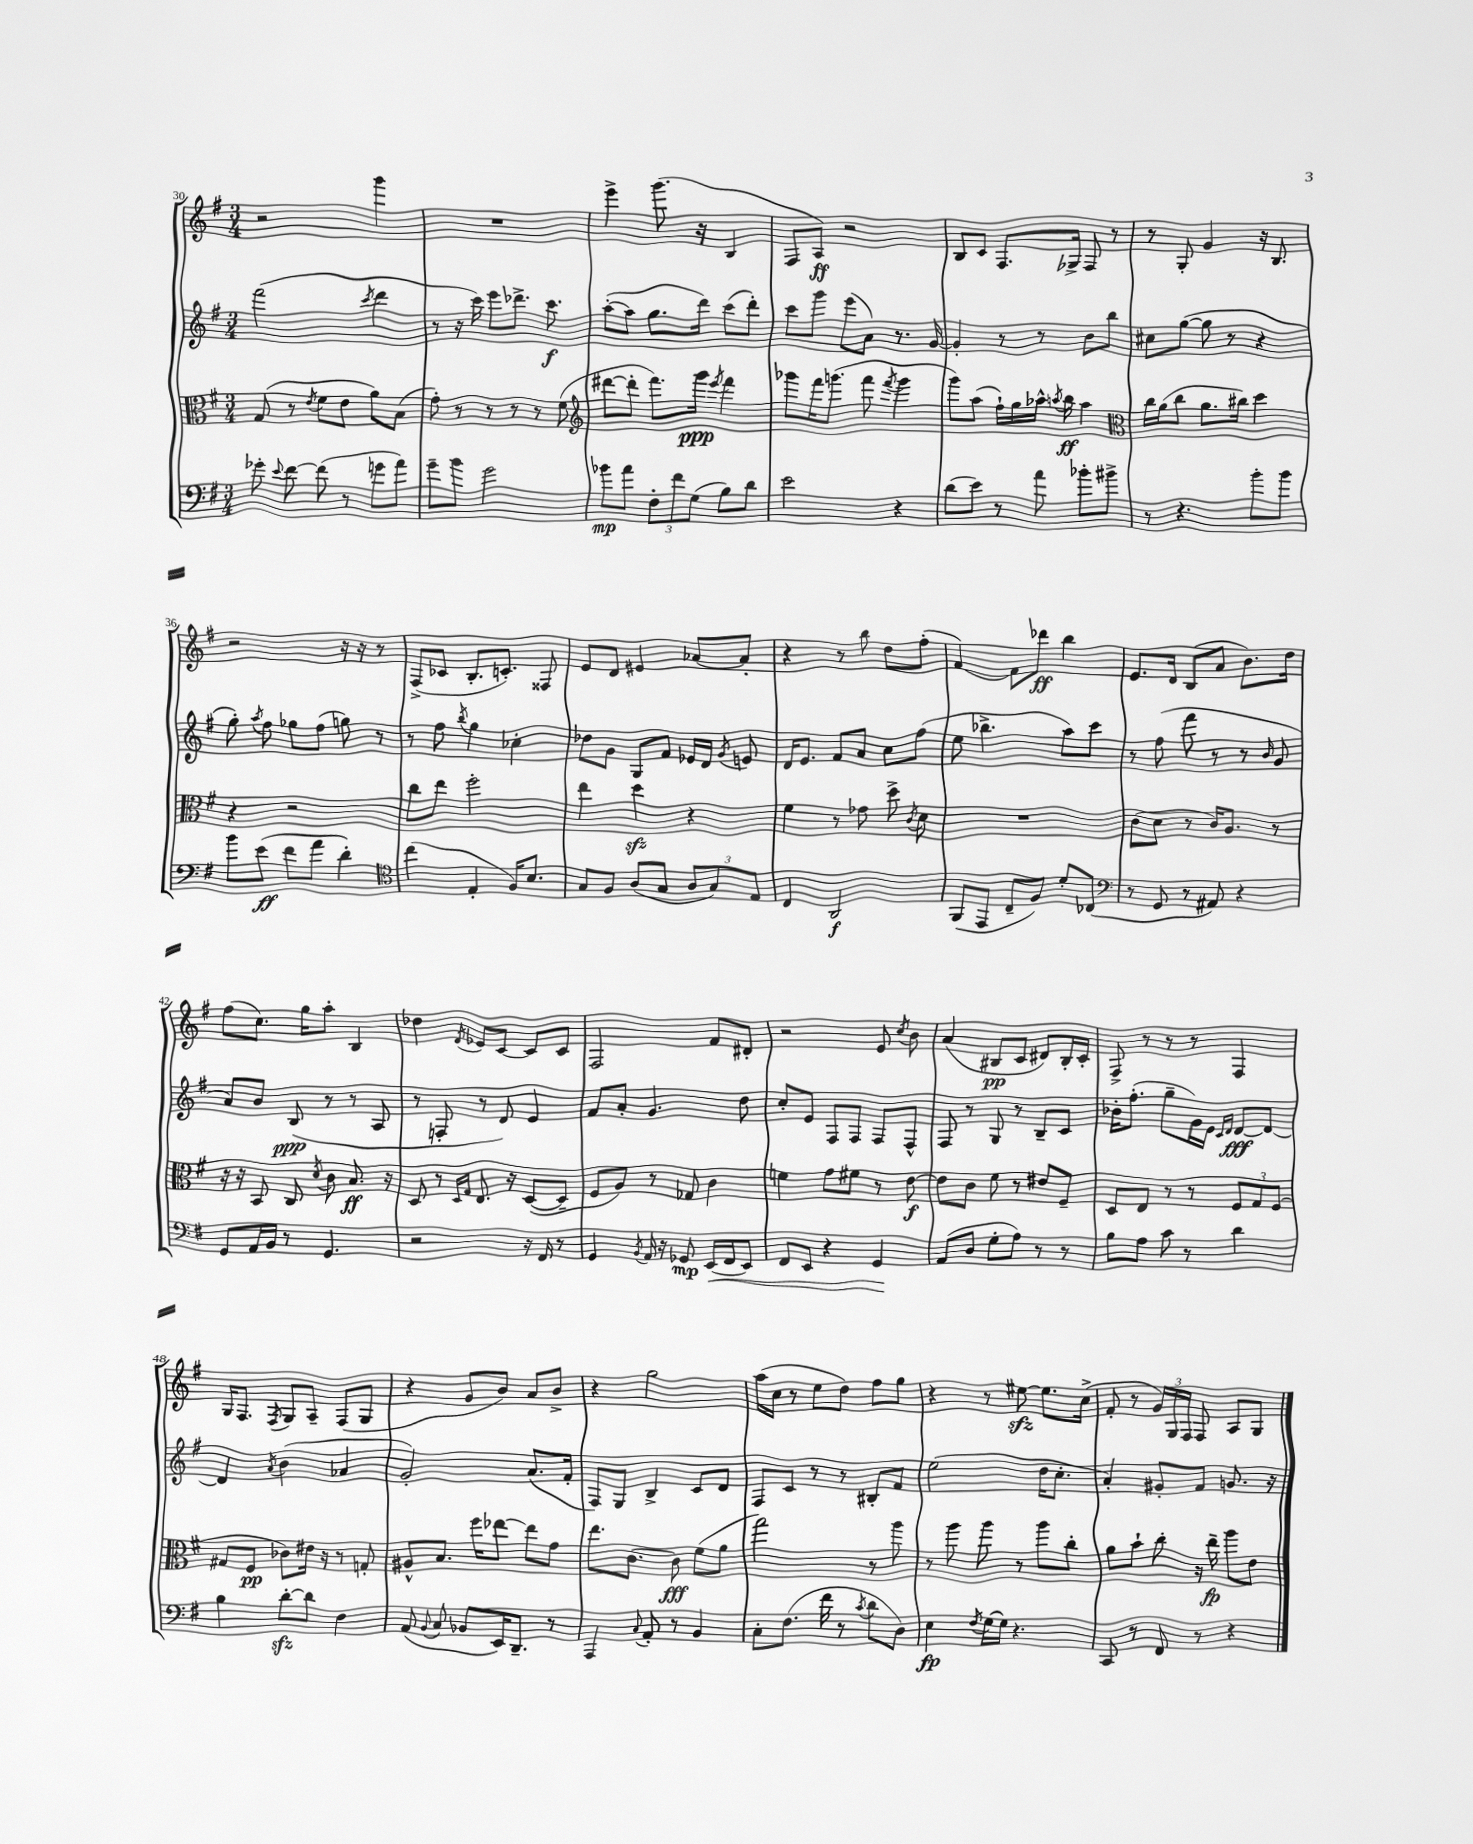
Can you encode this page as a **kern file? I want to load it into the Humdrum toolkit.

**kern	**dynam	**kern	**dynam	**kern	**dynam	**kern	**dynam
*part4	*part4	*part3	*part3	*part2	*part2	*part1	*part1
*staff4	*staff4	*staff3	*staff3	*staff2	*staff2	*staff1	*staff1
*clefF4	*	*clefC3	*	*clefG2	*	*clefG2	*
*k[f#]	*	*k[f#]	*	*k[f#]	*	*k[f#]	*
*M3/4	*	*M3/4	*	*M3/4	*	*M3/4	*
=30	=30	=30	=30	=30	=30	=30	=30
8g-X'\	.	(8G/	.	(2fff#\	.	2r	.
8qqe/	.	.	.	.	.	.	.
[8f#\	.	8r	.	.	.	.	.
.	.	8qe/	.	.	.	.	.
(8f#\]	.	8f#\L	.	.	.	.	.
8r	.	8e\J	.	.	.	.	.
.	.	.	.	8qccc/	.	.	.
8gn\L	.	8a\L)	.	4ddd\	.	4ggg\	.
8a\J)	.	(8B\J	.	.	.	.	.
=31	=31	=31	=31	=31	=31	=31	=31
8g~\L	.	8g'\)	.	8r	.	2.r	.
8b\J	.	8r	.	16r	.	.	.
.	.	.	.	16ccc\)	.	.	.
2g\	.	8r	.	8eee\L	.	.	.
.	.	8r	.	8.ddd-X^\J	.	.	.
.	.	8r	.	.	.	.	.
.	.	.	.	8.ccc\	f	.	.
.	.	(8f#\	.	.	.	.	.
=32	=32	=32	=32	=32	=32	=32	=32
*	*	*clefG2	*	*	*	*	*
8b-X\L	mp	[8ddd#X\L	.	([8aa'\L	.	4eee^\	.
8a\J	.	8ddd#'\J]	.	8aa\J]	.	.	.
12F#'\L	.	8.fff#\L)	.	8.gg\L	.	(8.ggg\	.
12f#\	.	.	.	.	.	.	.
(12G\J	.	.	.	.	.	.	.
.	.	16ggg\Jk	ppp	16ddd\Jk)	.	16r	.
.	.	8qeee/	.	.	.	.	.
8B\L)	.	4fff#\	.	(8ccc\L	.	4B/	.
8d\J	.	.	.	8ddd'\J)	.	.	.
=33	=33	=33	=33	=33	=33	=33	=33
2e\	.	8ggg-X\L	.	8ccc\L	.	8F#/L	.
.	.	16fff#\K	.	8ggg\J	.	8A/J)	ff
.	.	(8.gggn\J	.	.	.	.	.
.	.	.	.	(8eee\L	.	2r	.
.	.	8fff#\	.	8a\J)	.	.	.
.	.	8qfff#/	.	.	.	.	.
4r	.	4ggg\	.	8.r	.	.	.
.	.	.	.	[16g/	.	.	.
=34	=34	=34	=34	=34	=34	=34	=34
(8d\L	.	8ggg\L)	.	4g'/]	.	8B/L	.
8e\J)	.	(8aa\J	.	.	.	8c/J	.
8r	.	16ff#`\LL)	.	8r	.	8.F#/L	.
.	.	16gg\	.	.	.	.	.
8a\	.	16aa-X^^\JJ	.	8r	.	.	.
.	.	8qaan/	.	.	.	.	.
.	.	16bb\	ff	.	.	16G-X^/Jk	.
8b-X'\L	.	4aa\	.	8b\L	.	8F#/	.
8b#X^\J	.	.	.	8bb\J	.	8r	.
=35	=35	=35	=35	=35	=35	=35	=35
*	*	*clefC3	*	*	*	*	*
8r	.	16cc\LL	.	8cc#X\L	.	8r	.
.	.	(16a\J	.	.	.	.	.
4.r	.	8cc\J	.	([8gg\J	.	8G'/	.
.	.	8.a\L	.	8gg\]	.	4g/	.
.	.	.	.	8r	.	.	.
.	.	16cc#X\Jk)	.	.	.	.	.
8b'\L	.	4dd\	.	4r	.	16r	.
.	.	.	.	.	.	8.B/	.
8b\J	.	.	.	.	.	.	.
!!LO:LB:g=z
=36	=36	=36	=36	=36	=36	=36	=36
8b\L	.	4r	.	8gg'\)	.	2r	.
.	.	.	.	8qaa/	.	.	.
(8e\J	ff	.	.	8ff#\	.	.	.
8f#\L	.	2r	.	8gg-X\L	.	.	.
8a\J	.	.	.	(8ff#\J	.	.	.
4d'\)	.	.	.	8ggn\)	.	16r	.
.	.	.	.	.	.	16r	.
.	.	.	.	8r	.	8r	.
=37	=37	=37	=37	=37	=37	=37	=37
*clefC4	*	*	*	*	*	*	*
(4cc\	.	8cc\L	.	8r	.	(8F#^/L	.
.	.	8ee\J	.	8ff#\	.	8c-X/J	.
.	.	.	.	8qbb/	.	.	.
4E'/	.	2ff#'\	.	4gg\	.	8.B'/L	.
.	.	.	.	.	.	8.cn'/J)	.
16F#/KL)	.	.	.	4cc-X'\	.	.	.
8.B/J	.	.	.	.	.	.	.
.	.	.	.	.	.	8F##X/	.
=38	=38	=38	=38	=38	=38	=38	=38
8G/L	.	4ee\	.	8dd-X\L	.	8e/L	.
8F#/J	.	.	.	8g\J	.	8d/J	.
(8A/L	.	4ddzz\	.	8G/L	.	4e#X/	.
8G/J	.	.	.	8f#/J	.	.	.
12A/L	.	4r	.	16e-X/LL	.	[8a-X/L	.
.	.	.	.	16d/JJ	.	.	.
12G/)	.	.	.	.	.	.	.
.	.	.	.	8qg/	.	.	.
.	.	.	.	8en/	.	8a-'/J]	.
12E/J	.	.	.	.	.	.	.
=39	=39	=39	=39	=39	=39	=39	=39
4C/	.	4f#\	.	16d/KL	.	4r	.
.	.	.	.	8.e/J	.	.	.
2AA/	f	8r	.	8f#/L	.	8r	.
.	.	8g-X\	.	8a/J	.	8bb\	.
.	.	8dd^\	.	8cc\L	.	8dd\L	.
.	.	8qc/	.	.	.	.	.
.	.	8d\	.	(8ff#\J	.	(8ff#'\J	.
=40	=40	=40	=40	=40	=40	=40	=40
(8FF#/L	.	2.r	.	8ee\	.	[4f#/)	.
8EE/J	.	.	.	4.bb-X^\	.	.	.
8C~/L	.	.	.	.	.	8f#\L]	.
8F#/J)	.	.	.	.	.	8ddd-X\J	ff
8d'/L	.	.	.	8aa\L)	.	4bb\	.
(8C-X/J	.	.	.	8ccc\J	.	.	.
=41	=41	=41	=41	=41	=41	=41	=41
*clefF4	*	*	*	*	*	*	*
8r	.	(8c\L	.	8r	.	8.e/L	.
8GG/	.	8d\J	.	(8ff#\	.	.	.
.	.	.	.	.	.	16d/Jk	.
8r	.	8r	.	8fff#\	.	(8B/L	.
8AA#X/)	.	16c/KL)	.	8r	.	8a/J	.
.	.	8.A/J	.	.	.	.	.
4r	.	.	.	8r	.	8.b\L)	.
.	.	.	.	16qqb/	.	.	.
.	.	8r	.	8g/	.	.	.
.	.	.	.	.	.	16dd\Jk	.
!!LO:LB:g=z
=42	=42	=42	=42	=42	=42	=42	=42
8GG/L	.	16r	.	8a/L)	.	(8ff#\L	.
.	.	16r	.	.	.	.	.
16AA/L	.	8BB/	.	8b/J	.	8.cc\J)	.
16BB/JJ	.	.	.	.	.	.	.
8r	.	8C/	.	(8B/	ppp	.	.
.	.	.	.	.	.	16gg\KL	.
.	.	8qd/	.	.	.	.	.
4.GG/	.	8c\	.	8r	.	8aa'\J	.
.	.	8.B/	ff	8r	.	4B/	.
.	.	.	.	8A/	.	.	.
.	.	16r	.	.	.	.	.
=43	=43	=43	=43	=43	=43	=43	=43
2r	.	8D/	.	8r	.	4dd-X\	.
.	.	8r	.	8Fn'/	.	.	.
.	.	16qqD/LL	.	.	.	.	.
.	.	16qqG/JJ	.	.	.	8qd/	.
.	.	8.E/	.	8r	.	8e-X/L	.
.	.	.	.	8d/)	.	[8c/J	.
.	.	16r	.	.	.	.	.
16r	.	([8D/L	.	4e/	.	8c/L]	.
16FF#/	.	.	.	.	.	.	.
8r	.	8D~/J]	.	.	.	8c/J	.
=44	=44	=44	=44	=44	=44	=44	=44
4GG/	.	8F#/L	.	8f#/L	.	2F#/	.
.	.	8A/J)	.	8a'/J	.	.	.
8qBB/	.	.	.	.	.	.	.
16AA/	.	8r	.	4.g/	.	.	.
16r	.	.	.	.	.	.	.
8GG-X/	mp	8G-X/	.	.	.	.	.
!	!LO:HP:b	!	!	!	!	!	!
(16EE/LL	<	4c\	.	.	.	8f#/L	.
16FF#/J	.	.	.	.	.	.	.
8EE/J)	.	.	.	8dd\	.	8d#X'/J	.
=45	=45	=45	=45	=45	=45	=45	=45
8FF#/L	.	4fn\	.	8cc'/L	.	2r	.
8EE/J	.	.	.	8e/J	.	.	.
4r	.	8g\L	.	8F#/L	.	.	.
.	.	8f#X\J	.	8F#/J	.	.	.
4GG/	.	8r	.	8F#/L	.	8e/	.
.	.	.	.	.	.	8qcc/	.
.	.	[8e\	f	8F#^^/J	.	8b\	.
.	[	.	.	.	.	.	.
=46	=46	=46	=46	=46	=46	=46	=46
(8AA/L	.	8e\L]	.	8F#/	.	(4a/	.
8D/J	.	8c\J	.	8r	.	.	.
8G'\L	.	8f#\	.	8G/	.	8B#X/L	pp
8A\J)	.	8r	.	8r	.	8c/J	.
8r	.	8e#X/L	.	8B~/L	.	8d#X/L)	.
8r	.	8F#~/J	.	8c/J	.	16B#'/L	.
.	.	.	.	.	.	16c'/JJ	.
=47	=47	=47	=47	=47	=47	=47	=47
8B\L	.	8D/L	.	16b-X'\KL	.	8F#^/	.
.	.	.	.	(8.ff#'\J	.	.	.
8A\J	.	8E/J	.	.	.	8r	.
8c\	.	8r	.	8gg~\L	.	8r	.
8r	.	8r	.	16g\L)	.	8r	.
.	.	.	.	16e\JJ	.	.	.
.	.	.	.	16qqc/LL	.	.	.
.	.	.	.	16qqd/JJ	.	.	.
4d\	.	12F#/L	.	[8d/L	fff	4F#/	.
.	.	12G/	.	.	.	.	.
.	.	.	.	8d/J_	.	.	.
.	.	(12F#/J	.	.	.	.	.
!!LO:LB:g=z
=48	=48	=48	=48	=48	=48	=48	=48
4B\	.	8G#X/L	.	4d/]	.	16G/KL	.
.	.	.	.	.	.	8.F#/J	.
.	.	8F#/J	pp	.	.	.	.
.	.	.	.	8qa/	.	8qF#/	.
[8dzz'\L	.	8c-X\L)	.	(4b\	.	8G/L	.
8d\J]	.	16e#X\Jk	.	.	.	8A~/J	.
.	.	16r	.	.	.	.	.
4F#\	.	8r	.	4a-X/	.	(8F#/L	.
.	.	8Gn'/	.	.	.	8G/J	.
=49	=49	=49	=49	=49	=49	=49	=49
(8AA/	.	8A#X^^/L	.	2g'/)	.	4r	.
8qqBB/	.	.	.	.	.	.	.
8C/	.	8.B/J	.	.	.	.	.
8BB-X/L	.	.	.	.	.	8g/L	.
.	.	16ff#\KL	.	.	.	.	.
16EE/K)	.	[8ee-X\J	.	.	.	8b/J)	.
8.DD~/J	.	.	.	.	.	.	.
.	.	8ee-\L]	.	(8.a/L	.	8a/L	.
8r	.	8g\J	.	.	.	8b^/J	.
.	.	.	.	16f#'/Jk	.	.	.
=50	=50	=50	=50	=50	=50	=50	=50
4AAA/	.	8.ee\L	.	8F#/L)	.	4r	.
.	.	.	.	8G/J	.	.	.
.	.	[8.c\J	.	.	.	.	.
8qqC/	.	.	.	.	.	.	.
8AA'/	.	.	.	4B^/	.	2gg\	.
8r	.	8c\]	fff	.	.	.	.
4BB/	.	(8f#\L	.	8c/L	.	.	.
.	.	8a\J	.	8d/J	.	.	.
=51	=51	=51	=51	=51	=51	=51	=51
8C'\L	.	2gg\)	.	8F#/L	.	(16aa\LL	.
.	.	.	.	.	.	16cc\JJ	.
(8.F#\J	.	.	.	8c/J	.	8r	.
.	.	.	.	8r	.	8ee\L	.
16f#\	.	.	.	.	.	.	.
8r	.	.	.	8r	.	8dd\J)	.
8qc/	.	.	.	.	.	.	.
8d\L	.	8r	.	8B#X'/L	.	8ff#\L	.
8D\J)	.	8aa\	.	8f#/J	.	8gg\J	.
=52	=52	=52	=52	=52	=52	=52	=52
4E\	fp	8r	.	(2ee\	.	4r	.
.	.	8aa\	.	.	.	.	.
8qF#/	.	.	.	.	.	.	.
[16G\LL	.	8aa\	.	.	.	8r	.
16G\JJ]	.	.	.	.	.	.	.
4.r	.	8r	.	.	.	[8ee#Xzz\	.
.	.	8aa\L	.	16dd\KL	.	8.ee#\L]	.
.	.	.	.	8.cc'\J	.	.	.
.	.	8cc'\J	.	.	.	.	.
.	.	.	.	.	.	(16cc^\Jk	.
=53	=53	=53	=53	=53	=53	=53	=53
8CC/	.	8a\L	.	4a'/)	.	8f#'/	.
8r	.	8b`\J	.	.	.	8r	.
8FF#/	.	8cc'\	.	8g#X'/L	.	24g/LL)	.
.	.	.	.	.	.	24G/	.
.	.	.	.	.	.	24F#/JJ	.
8r	.	16r	.	8f#/J	.	8F#/	.
.	.	16ee~\	fp	.	.	.	.
4r	.	8aa\L	.	8.gn/	.	8A/L	.
.	.	8e\J	.	.	.	8G/J	.
.	.	.	.	16r	.	.	.
==	==	==	==	==	==	==	==
*-	*-	*-	*-	*-	*-	*-	*-
